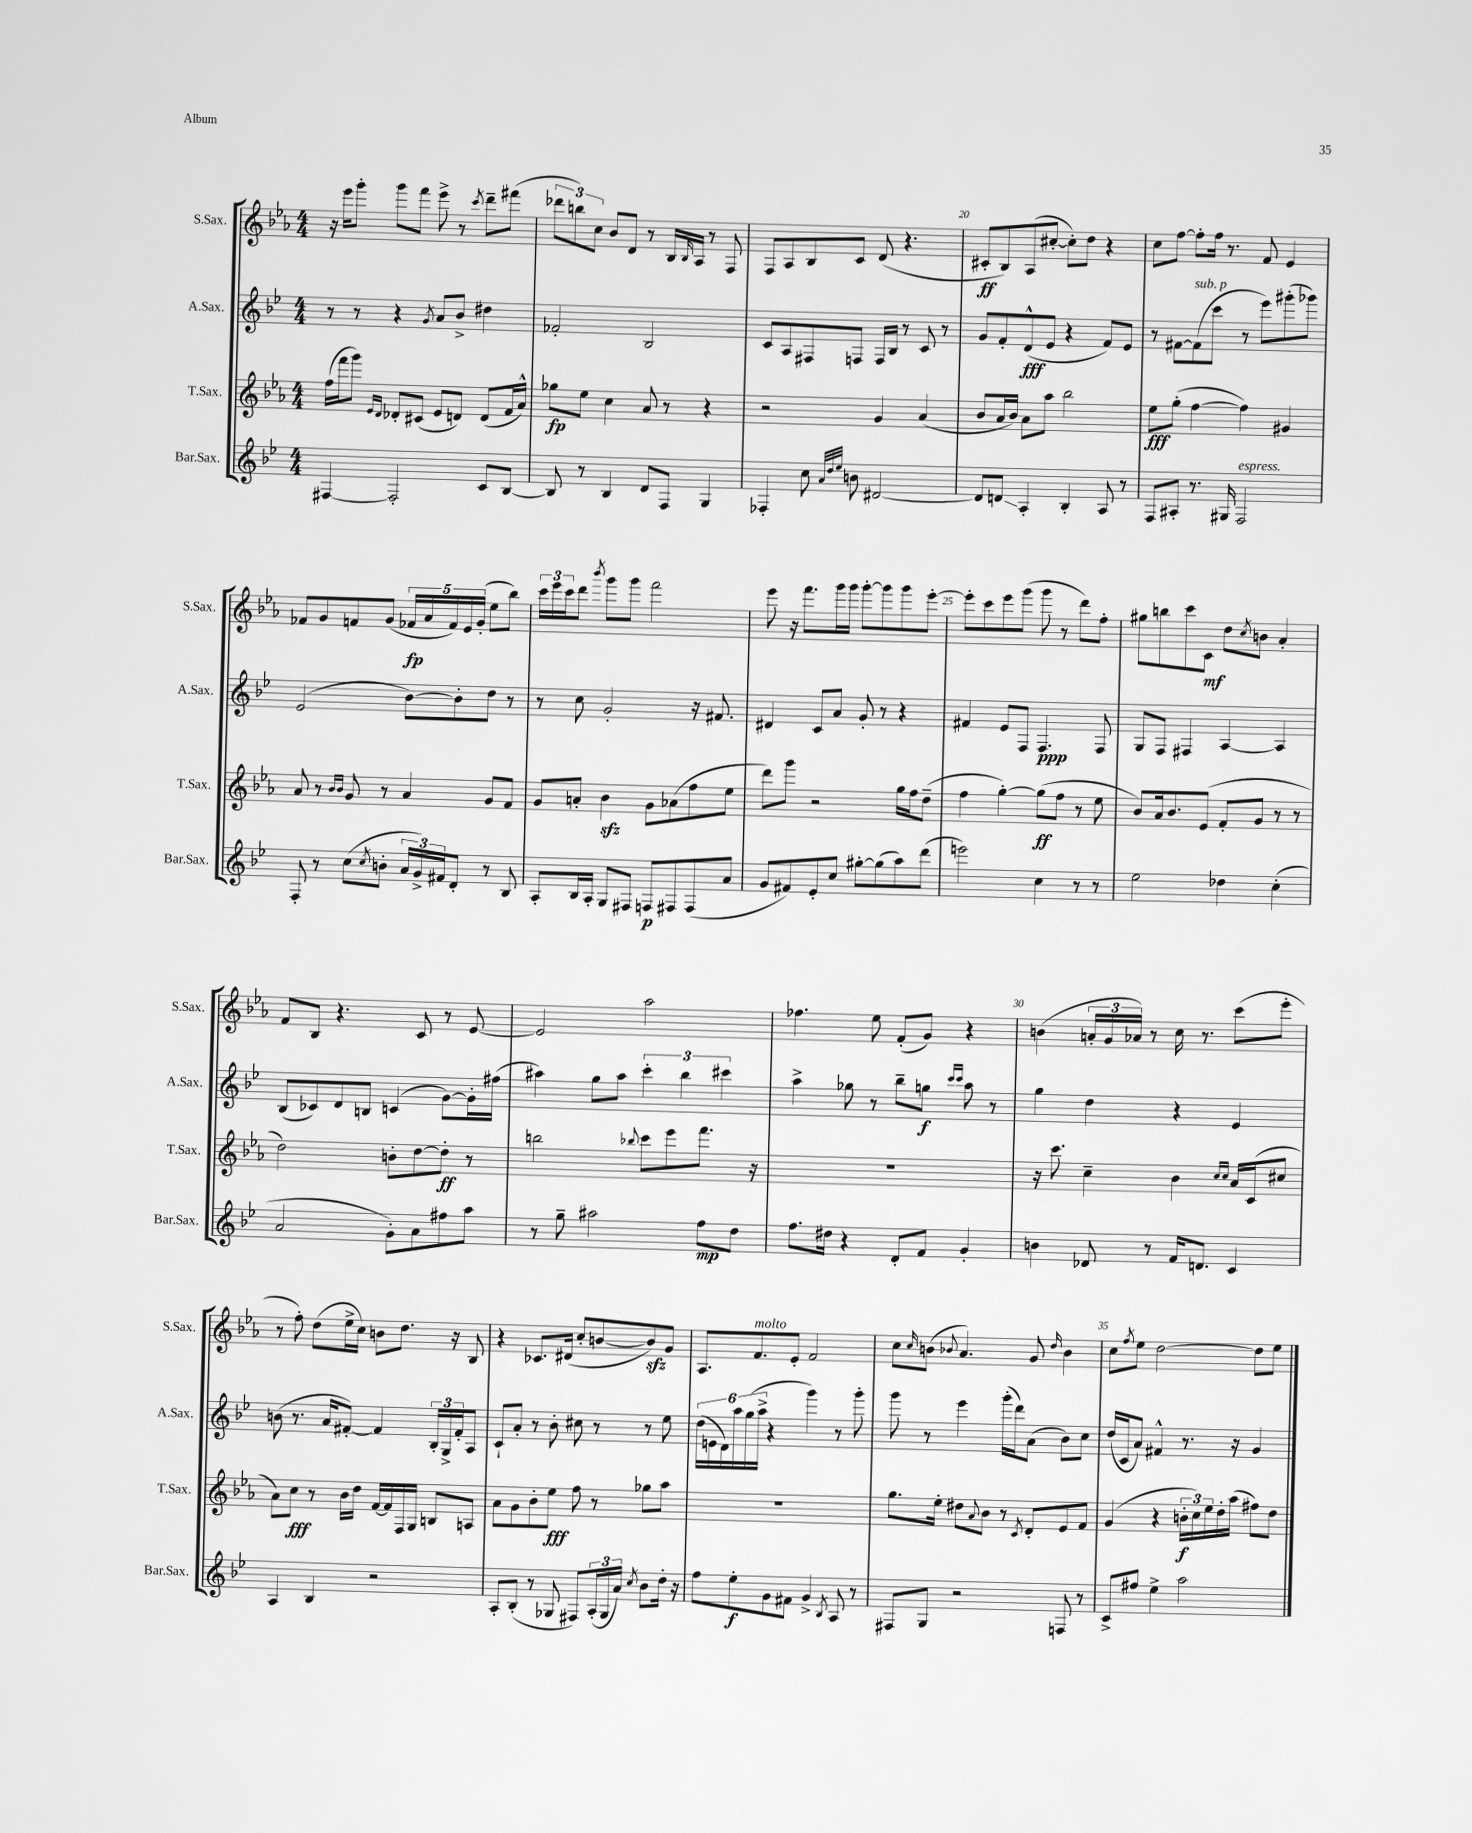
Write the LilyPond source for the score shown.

<<
\new StaffGroup <<
\new Staff = "s0" \with { instrumentName = "S.Sax." shortInstrumentName = "S.Sax." } {
    \clef treble \key ees \major \numericTimeSignature \time 4/4
    r16 ees'''16 g'''8-. g'''8 f'''8 ees'''8-> r8 \acciaccatura { c'''8 } d'''8-- fis'''8( |
    \tuplet 3/2 { des'''8 b''8) c''8 } bes'8 d'8 r8 bes16 \grace { bes16 } aes16 r8 f8 |
    f8 aes8 bes8 c'8 d'8( r4. |
    cis'8-.\ff bes8) aes8( cis''8~-. cis''8-.) d''8 r4 |
    c''8 f''8~ f''8-. f''16 r8. f'8 ees'4 |
    fes'8 g'8 f'8 g'8( \tuplet 5/4 { fes'16\fp aes'16 fes'16) ees'16 g'16-.( } ees''8 bes''8) |
    \tuplet 3/2 { c'''16 ees'''16 c'''16 } d'''8 \acciaccatura { bes'''8 } g'''8 g'''8 f'''2 |
    ees'''8 r16 f'''8. g'''16 g'''16 g'''8~-. g'''8 g'''8 ees'''8~-. |
    ees'''8-. c'''8 ees'''8 g'''8( g'''8 r8 d'''8) f''8-. |
    gis''8 b''8 c'''8 c'8\mf d''8 \acciaccatura { c''8 } b'8 aes'4-. |
    f'8 bes8 r4. c'8 r8 ees'8~ |
    ees'2 aes''2 |
    fes''4. ees''8 f'8-.( g'8) r4 |
    b'4( \tuplet 3/2 { a'16-. g'16 aes'16) } r8 c''16 r8. c'''8( ees'''8-. |
    r8 f''8-.) d''8( ees''16-> c''16) b'8 d''8. r16 bes8 |
    r4 ces'8. dis'16( c''8-. b'8~ b'8\sfz) g'8 |
    aes8. f'8.^\markup { \italic "molto" } ees'8-. f'2 |
    c''8 \grace { c''16 } b'8( \appoggiatura { bes'8 } aes'4.) g'8 \grace { d''16 } bes'4 |
    c''8 \acciaccatura { f''8 } ees''8 d''2~ d''8 ees''8 \bar "|." |
}
\new Staff = "s1" \with { instrumentName = "A.Sax." shortInstrumentName = "A.Sax." } {
    \clef treble \key bes \major \numericTimeSignature \time 4/4
    r8 r8 r4 \acciaccatura { g'8 } a'8 bes'8-> dis''4 |
    fes'2-. bes2 |
    c'8 a8 fis8 f8 f16 bes16 r8 c'8 r8 |
    g'8 f'8-. d'8-^\fff( ees'8 r4 f'8) ees'8 |
    r8 fis'8~ fis'8^\markup { \italic "sub. p" }( c'''8 r8 ees'''8) gis'''8-.( ges'''8) |
    ees'2( bes'8~) bes'8-. d''8 r8 |
    r8 c''8 g'2-. r16 fis'8. |
    dis'4 c'8 a'8 g'8-. r8 r4 |
    fis'4 ees'8 f8 f4.\ppp f8 |
    g8 f8 fis4 a4~ a4 |
    bes8( ces'8) d'8 b8 c'4( g'8~) g'16-. fis''16( |
    ais''4) g''8 ais''8 \tuplet 3/2 { c'''4-. bes''4 cis'''4 } |
    a''4-> ges''8 r8 bes''8-- g''8\f \grace { c'''16 c'''16 } a''8 r8 |
    g''4 d''4 r4 ees'4 |
    b'8( r8. a'16 fis'8~-.) fis'4 \tuplet 3/2 { bes16-. g16-> fis'16-. } a8 |
    c'8-! a'8-. r8 bes'8-. cis''8 r8 r8 ees''8 |
    \tuplet 6/4 { d''16( e'16 d'16) a''16 g''16( a''16-> } r4 g'''4) r8 g'''8-. |
    g'''8 r8 ees'''4 g'''16-.( d'''16) a'8( bes'8) c''8 |
    d''16( c'16 a'8) fis'4-^ r8. r16 g'4 \bar "|." |
}
\new Staff = "s2" \with { instrumentName = "T.Sax." shortInstrumentName = "T.Sax." } {
    \clef treble \key ees \major \numericTimeSignature \time 4/4
    f''16( f'''16 g'''8) \grace { ees'16 d'16 } des'8-. cis'8( ees'8 d'8) d'8( f'16 aes'16-^) |
    ges''8\fp ees''8 c''4 aes'8 r8 r4 |
    r2 g'4 aes'4( |
    bes'8 aes'16 bes'16) aes'8 aes''8 bes''2 |
    ees''8\fff g''8-.( f''4~ f''4) gis'4 |
    aes'8 r8 \grace { bes'16 bes'16 } g'8 r8 aes'4 g'8 f'8 |
    g'8 a'8-. bes'4\sfz g'8 aes'8( f''8 ees''8 |
    d'''8) g'''8 r2 g''16 f''16 d''8--( |
    f''4 g''4~-.) g''8\ff( f''8 r8 ees''8 |
    bes'8) aes'16 bes'8. ees'8( f'8-. g'8 r8 r8 |
    d''2) b'8-. d''8~ d''8-.\ff r8 |
    b''2 \appoggiatura { bes''8 } c'''8 ees'''8 f'''8. r16 |
    R1 |
    r16 c'''8. c''4-- bes'4 \grace { c''16 c''16 } aes'16 c'16( cis''8 |
    aes'8) c''8\fff r8 bes'16 d''16 f'16~ f'16 f16 g16 b8 a8 |
    aes'8 g'8 bes'8-. ees''8\fff f''8 r8 ges''8 aes''8 |
    R1 |
    g''8. ees''16-. dis''8 \appoggiatura { aes'8 } bes'8 r8 \acciaccatura { c'8 } d'8-. ees'8 f'8 |
    g'4( r4 \tuplet 3/2 { b'16-.\f c''16) ees''16 } d''16-. aes''16( fis''8) d''8 \bar "|." |
}
\new Staff = "s3" \with { instrumentName = "Bar.Sax." shortInstrumentName = "Bar.Sax." } {
    \clef treble \key bes \major \numericTimeSignature \time 4/4
    fis4~ fis2-. c'8 bes8~ |
    bes8 r8 bes4 d'8 f8 g4 |
    fes4-. c''8 \grace { a'32 d''32 ees''32 } b'8 dis'2~ |
    dis'8 d'8\glissando a4-. bes4-. a8 r8 |
    f8 ais8-. r8. gis16 f2^\markup { \italic "espress." } |
    f8-. r8 c''8( \acciaccatura { c''8 } b'8-. \tuplet 3/2 { a'16 g'16->) fis'16 } d'8-. r8 bes8 |
    a8-. bes16 a16-. g8 fis8 f8\p fis8 fis8( a'8 |
    g'8 fis'8) ees'8-. c''8 gis''8~-. gis''8( a''8) d'''8( |
    e'''2) c''4 r8 r8 |
    ees''2 des''4 c''4-.( |
    a'2 g'8-.) a'8 fis''8 a''8 |
    r8 g''8-- ais''2 f''8\mp d''8 |
    f''8. dis''16 r4 d'8-. f'8 g'4-. |
    b'4 des'8 r8 f'16 d'8. c'4 |
    a4 bes4 r2 |
    a8-. bes8-.( r8 ges8 fis8) \tuplet 3/2 { a16-.( ges16 a'16) } \acciaccatura { c''8 } bes'8 d''16-. r16 |
    f''8 ees''8-.\f g'8 fis'8 g'4-> \acciaccatura { bes8 } a8 r8 |
    fis8 g8 r2 f8 r8 |
    c'8-> fis''8 ees''4-> a''2 \bar "|." |
}
>>
>>
\layout { \context { \Score currentBarNumber = #17 \override BarNumber.break-visibility = ##(#f #t #t) barNumberVisibility = #(every-nth-bar-number-visible 5) } }
